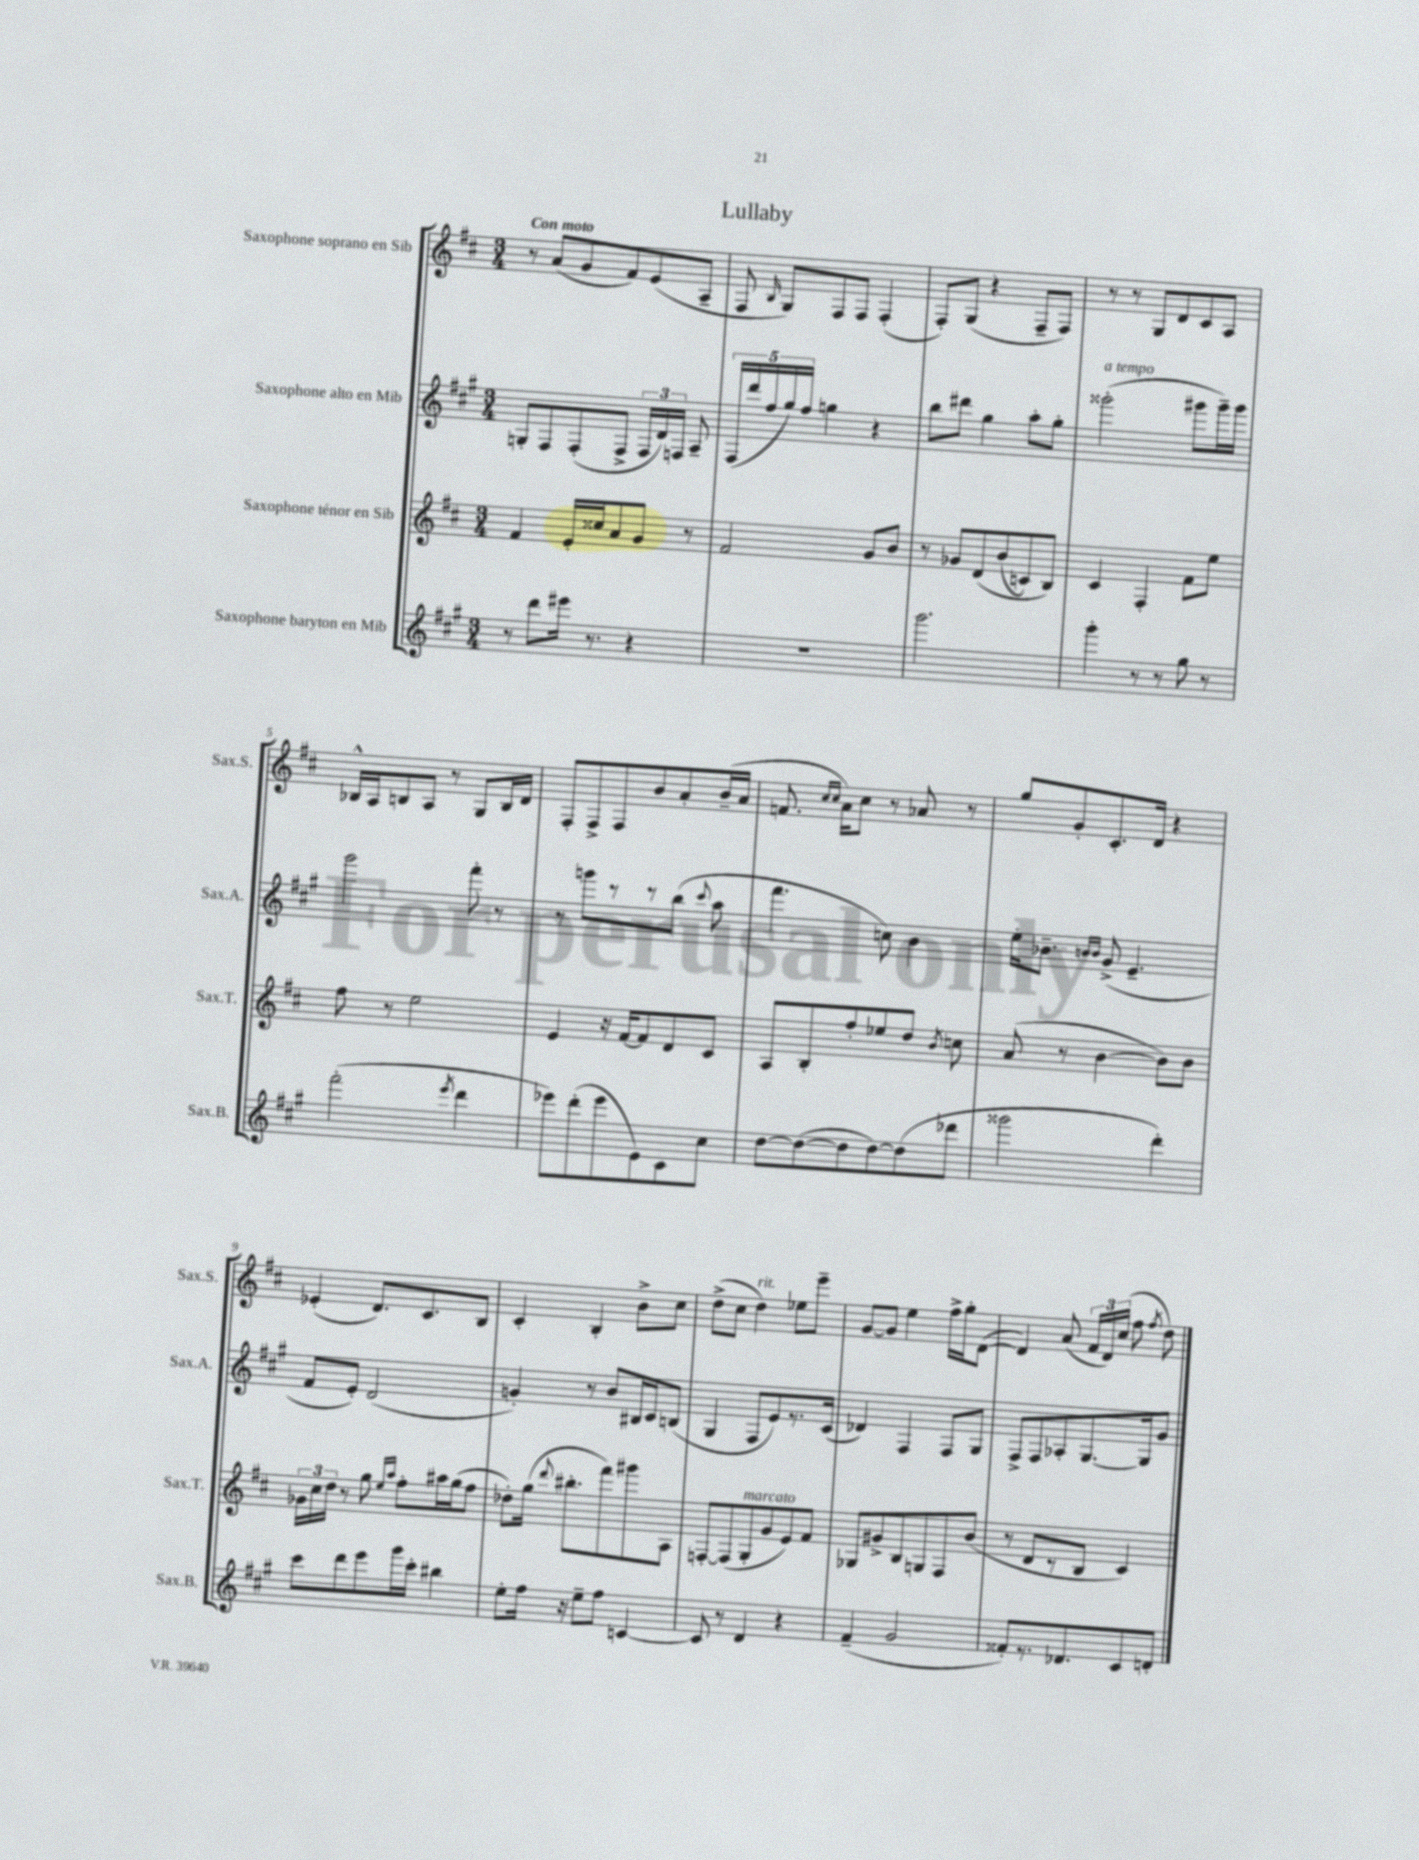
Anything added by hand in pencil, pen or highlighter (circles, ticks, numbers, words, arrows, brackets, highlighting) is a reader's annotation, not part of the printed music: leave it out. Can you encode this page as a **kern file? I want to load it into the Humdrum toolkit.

**kern	**kern	**kern	**kern
*part4	*part3	*part2	*part1
*staff4	*staff3	*staff2	*staff1
*I"Saxophone baryton en Mib	*I"Saxophone ténor en Sib	*I"Saxophone alto en Mib	*I"Saxophone soprano en Sib
*I'Sax.B.	*I'Sax.T.	*I'Sax.A.	*I'Sax.S.
*clefG2	*clefG2	*clefG2	*clefG2
*k[f#c#g#]	*k[f#c#]	*k[f#c#g#]	*k[f#c#]
*M3/4	*M3/4	*M3/4	*M3/4
=1	=1	=1	=1
!	!	!	!LO:TX:a:B:t=Con moto
8r	4f#/	8Gn'/L	8r
8ddd\L	.	8F#/	(8a/L
16eee#X\Jk	16e'/LL	(8F#'/	8g/
8.r	16cc##X/J	.	.
.	8a/	8F#^/J	8f#/)
4r	8g/J	24F#/LL	(8e/
.	.	24d/)	.
.	.	24Fn/JJ	.
.	8r	8A~/	8A~/J
=2	=2	=2	=2
2.r	2f#/	(20F#/LL	8F#/
.	.	20ddd/	.
.	.	20ff#/	.
.	.	.	16qqB/
.	.	.	8G/L)
.	.	20gg#/)	.
.	.	20ff#/JJ	.
.	.	4ggn\	8F#/
.	.	.	8F#/J
.	8g/L	4r	(4F#'/
.	8b/J	.	.
=3	=3	=3	=3
2.ggg#\	8r	8bb\L	8F#'/L)
.	8g-X/L	8ddd#X\J	(8G/J
.	(8d/	4gg#\	4r
.	(8b/	.	.
.	8cn/)	8aa'\L	8F#~/L
.	8B/J)	8gg#'\J	8F#/J)
=4	=4	=4	=4
!	!	!LO:TX:a:i:t=a tempo	!
4ggg#'\	4c#/	(2ggg##X'\	8r
.	.	.	8r
8r	4F#'/	.	8G/L
8r	.	.	8d/
8gg#\	8f#\L	8ggg#X\L	8c#/
8r	8ee\J	16ggg#~\L)	8A/J
.	.	16ggg#\JJ	.
!!LO:LB:g=z
=5	=5	=5	=5
(2fff#'\	8ff#\	2ggg#\	16B-X^^/LL
.	.	.	16A/J
.	8r	.	8Bn/
.	2ee\	.	8A/J
.	.	.	8r
8qeee/	.	.	.
4ddd\	.	8fff#'\	8G/L
.	.	8r	16B/L
.	.	.	16d/JJ
=6	=6	=6	=6
8eee-X\L)	4e/	8r	8F#'/L
(8ddd'\	.	8gggn\L	8F#^/
8eee-\	16r	8r	8F#/
.	[16f#/KL	.	.
8e\)	8f#/]	8r	8b/
8c#\	8d/	(8bb\J	8a'/
.	.	8qqccc#/	.
8cc#\J	8c#/J	8aa\	(16b~/L
.	.	.	16a/JJ
=7	=7	=7	=7
[8dd\L	8A/L	4.fff#\	8.fn/
(8dd\_	8B'/	.	.
.	.	.	16qqcc#/LL
.	.	.	16qqcc#/JJ
.	.	.	16a\KL)
8dd\]	8ff#'/	.	8cc#\J
[8dd\)	8ee-X/	8ccn\)	8r
(8dd\]	8dd/J	4b\	8a-X/
.	8qb/	.	.
8ddd-X\J	8ccn\	.	8r
=8	=8	=8	=8
2ggg##X\	(8a/	16ee'\KL	8gg/L
.	.	8.b-X~\J	.
.	8r	.	8g'/
.	.	16qqbn/LL	.
.	.	16qqb/JJ	.
.	[4b\	(8g#^/	8.c#'/
.	.	4.e~/	.
.	.	.	16d/Jk
4ddd'\)	8b\L])	.	4r
.	8b\J	.	.
!!LO:LB:g=z
=9	=9	=9	=9
8ccc#\L	24g-X\LL	8f#/L	(4e-X'/
.	24cc#\	.	.
.	24dd\JJ	.	.
8ddd\	8r	8e'/J)	.
8eee\	8gg\	(2d/	8.d/L)
.	16qqee/LL	.	.
.	16qqaa/JJ	.	.
16ggg#\L	8ff#'\L	.	.
16ccc#'\JJ	.	.	8.c#/
4bb#X\	16aa#X\L	.	.
.	(16gg\J	.	.
.	8ff#\J	.	8B/J
=10	=10	=10	=10
8ee'\L	8dd-X'\L)	4gn'/)	4c#'/
16ff#\Jk	(16gg\Jk	.	.
.	8qqddd/	.	.
16r	8.bb#X'\L	.	.
8ee~\L	.	8r	4B'/
8ff#\J	8fff#\)	8b/L	.
[4cn/	8ggg#X\	16B#X/L	8b^\L
.	.	16c#/J	.
.	8A\J	(8Bn/J	8cc#\J
=11	=11	=11	=11
8c/]	[8Fn'/L	4G#/	(8dd^\L
8r	(8F/]	.	8cc#\J
!	!	!	!LO:TX:a:i:t=rit.
!	!LO:TX:a:i:t=marcato	!	!
4d/	8G'/	8F#/L	4dd\)
.	8g/	8e/)	.
4r	8e/)	8.r	8ee-X\L
.	8f#/J	.	8eee~\J
.	.	(16c#/Jk	.
=12	=12	=12	=12
(4f#~/	8G-X/L	4d-X/)	[8g/L
.	8g#X^/	.	8g/J]
2g#/	8B/	4F#/	4ee\
.	8Gn/	.	.
.	8F#/	8F#/L	16ff#^\LL
.	.	.	16gg'\J
.	(8b/J	8G#/J	([8d\J
=13	=13	=13	=13
8f##X'/L)	8r	8F#^/L	4d/])
8.r	8d/L	8F#/	.
.	8r	8A-X'/	(8a/
8.d-X/	.	.	.
.	8B/J	[8.G#/	24f#/LL
.	.	.	24d/)
.	.	.	(24cc#/JJ
8c#/	4c#/)	.	8ff#\
.	.	16G#/k]	.
.	.	.	8qff#/
8dn'/J	.	8g#/J	8dd\)
==	==	==	==
*-	*-	*-	*-
